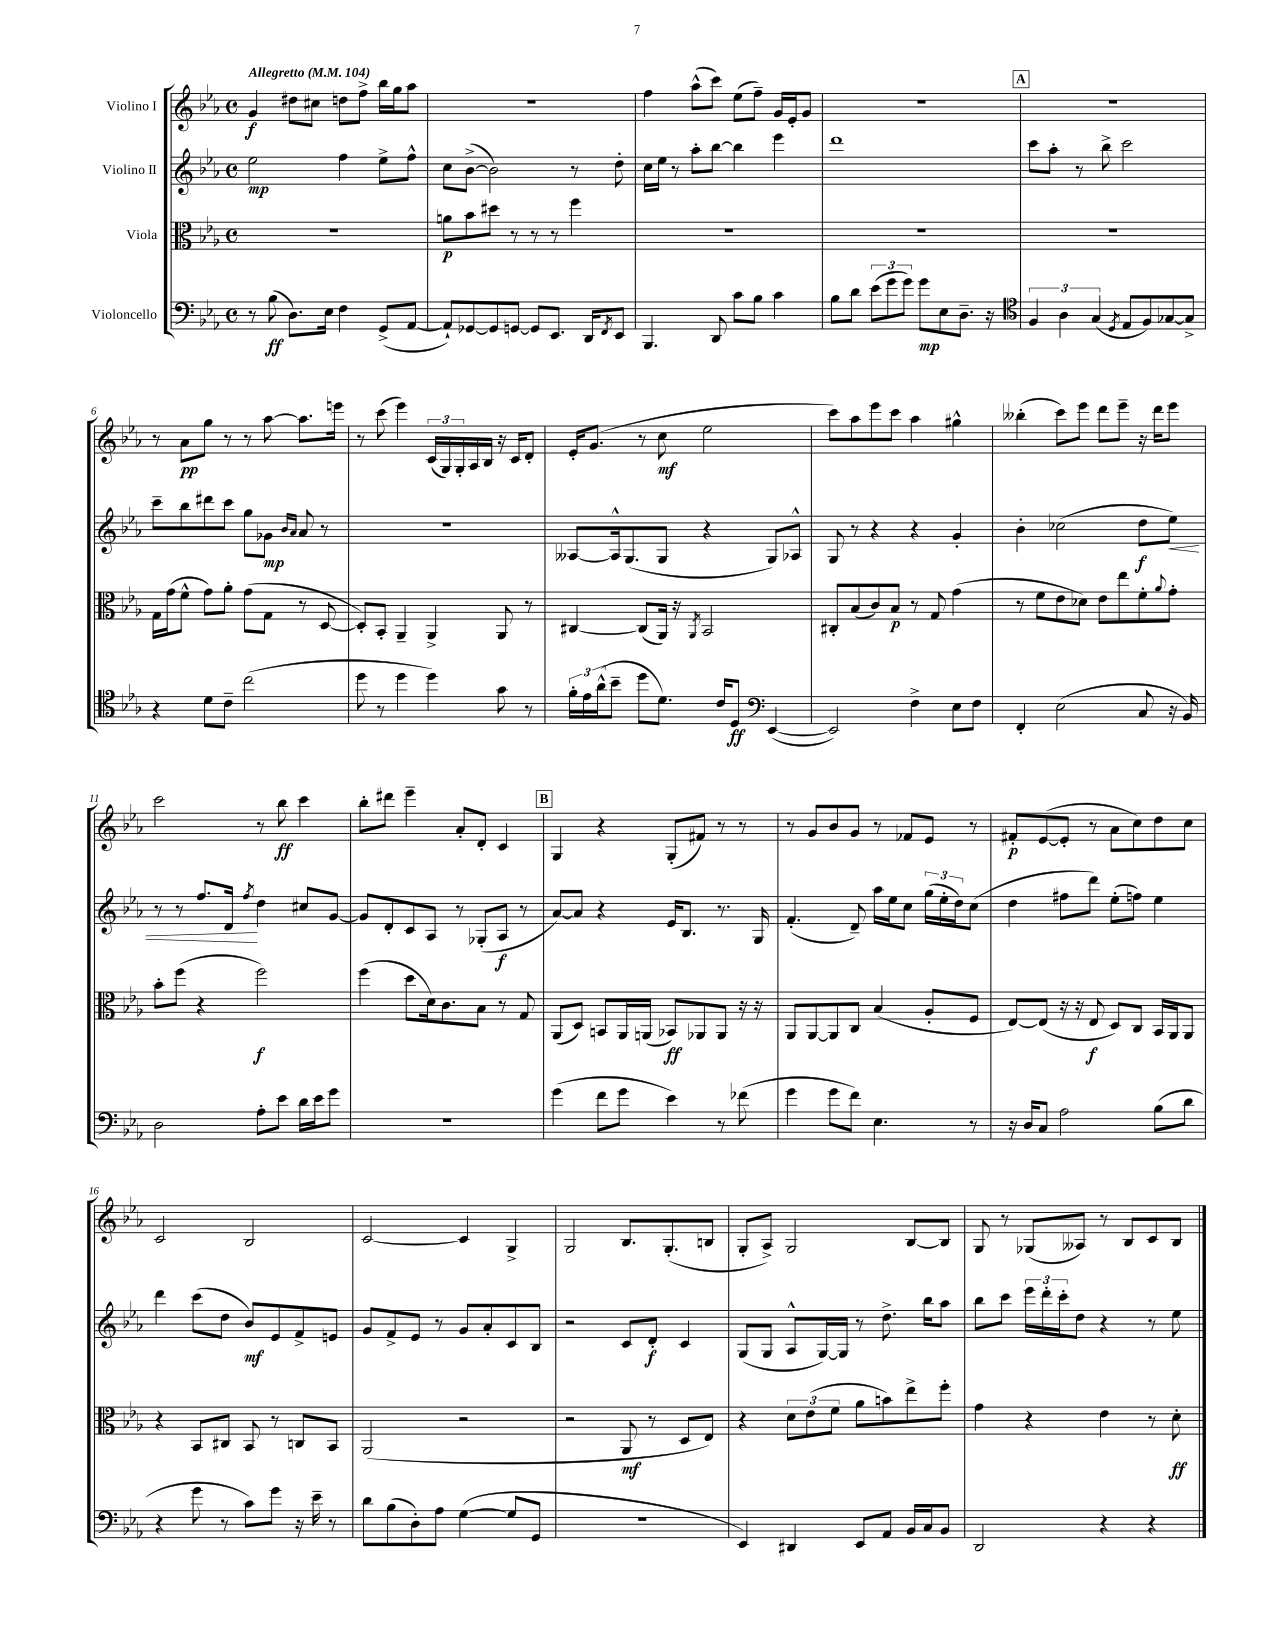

**kern	**dynam	**kern	**dynam	**kern	**dynam	**kern	**dynam
*part4	*part4	*part3	*part3	*part2	*part2	*part1	*part1
*staff4	*staff4	*staff3	*staff3	*staff2	*staff2	*staff1	*staff1
*I"Violoncello	*	*I"Viola	*	*I"Violino II	*	*I"Violino I	*
*clefF4	*	*clefC3	*	*clefG2	*	*clefG2	*
*k[b-e-a-]	*	*k[b-e-a-]	*	*k[b-e-a-]	*	*k[b-e-a-]	*
*M4/4	*	*M4/4	*	*M4/4	*	*M4/4	*
*met(c)	*	*met(c)	*	*met(c)	*	*met(c)	*
*MM104	*	*MM104	*	*MM104	*	*MM104	*
=1	=1	=1	=1	=1	=1	=1	=1
!	!	!	!	!	!	!LO:TX:a:B:t=Allegretto	!
8r	.	1r	.	2ee-\	mp	4g/	f
(8B-\	ff	.	.	.	.	.	.
8.D\L)	.	.	.	.	.	8dd#X\L	.
.	.	.	.	.	.	8cc#X\J	.
16E-\Jk	.	.	.	.	.	.	.
4F\	.	.	.	4ff\	.	8ddn\L	.
.	.	.	.	.	.	8ff^\J	.
(8GG^/L	.	.	.	8ee-^\L	.	16bb-\LL	.
.	.	.	.	.	.	16gg\J	.
[8AA-/J	.	.	.	8ff^^\J	.	8aa-\J	.
=2	=2	=2	=2	=2	=2	=2	=2
8AA-`/L])	.	8an\L	p	8cc\L	.	1r	.
[8GG-X/	.	8b-\	.	([8b-^\J	.	.	.
8GG-/]	.	8dd#X\J	.	2b-\])	.	.	.
[8GGn/J	.	8r	.	.	.	.	.
8GG/L]	.	8r	.	.	.	.	.
8.EE-/J	.	8r	.	.	.	.	.
.	.	4ff\	.	8r	.	.	.
16DD/KL	.	.	.	.	.	.	.
8qFF/	.	.	.	.	.	.	.
8EE-/J	.	.	.	8dd'\	.	.	.
=3	=3	=3	=3	=3	=3	=3	=3
4.BBB-/	.	1r	.	16cc\LL	.	4ff\	.
.	.	.	.	16ee-\JJ	.	.	.
.	.	.	.	8r	.	.	.
.	.	.	.	8aa-'\L	.	(8aa-^^\L	.
8DD/	.	.	.	[8bb-\J	.	8ccc\J)	.
8c\L	.	.	.	4bb-\]	.	(8ee-\L	.
8B-\J	.	.	.	.	.	8ff~\J)	.
4c\	.	.	.	4eee-\	.	16g/LL	.
.	.	.	.	.	.	16e-'/J	.
.	.	.	.	.	.	8g/J	.
=4	=4	=4	=4	=4	=4	=4	=4
8B-\L	.	1r	.	1ddd	.	1r	.
8d\J	.	.	.	.	.	.	.
(12e-\L	.	.	.	.	.	.	.
12g\	.	.	.	.	.	.	.
12g\J)	.	.	.	.	.	.	.
8g\L	mp	.	.	.	.	.	.
8E-\	.	.	.	.	.	.	.
8.D~\J	.	.	.	.	.	.	.
16r	.	.	.	.	.	.	.
!!LO:REH:place=s1:t=A
=5	=5	=5	=5	=5	=5	=5	=5
*clefC4	*	*	*	*	*	*	*
6F/	.	1r	.	8ccc\L	.	1r	.
.	.	.	.	8aa-'\J	.	.	.
6A-\	.	.	.	.	.	.	.
.	.	.	.	8r	.	.	.
(6G/	.	.	.	.	.	.	.
.	.	.	.	8bb-^\	.	.	.
8qD/	.	.	.	.	.	.	.
8E-/L	.	.	.	2ccc\	.	.	.
8F/)	.	.	.	.	.	.	.
[8G-X/	.	.	.	.	.	.	.
8G-^/J]	.	.	.	.	.	.	.
!!LO:LB:g=z
=6	=6	=6	=6	=6	=6	=6	=6
4r	.	16G\LL	.	8ccc~\L	.	8r	.
.	.	(16g\J	.	.	.	.	.
.	.	8f^^\J	.	8bb-\	.	8a-\L	pp
8d\L	.	8g\L)	.	8ddd#X\	.	8gg\J	.
8c~\J	.	8a-'\J	.	8ccc\J	.	8r	.
(2cc\	.	(8g\L	.	8gg\L	.	8r	.
.	.	8G\J	.	8g-X\J	mp	[8aa-\	.
.	.	.	.	16qqb-/LL	.	.	.
.	.	.	.	16qqa-/JJ	.	.	.
.	.	8r	.	8a-/	.	8.aa-\L]	.
.	.	[8D/	.	8r	.	.	.
.	.	.	.	.	.	16eeen\Jk	.
=7	=7	=7	=7	=7	=7	=7	=7
8dd\	.	8D'/L])	.	1r	.	8r	.
8r	.	8BB-'/J	.	.	.	(8ccc\	.
4dd\	.	4AA-~/	.	.	.	4eee-\)	.
4dd\)	.	4AA-^/	.	.	.	(24c/LL	.
.	.	.	.	.	.	24G/)	.
.	.	.	.	.	.	24G'/	.
.	.	.	.	.	.	16A-/	.
.	.	.	.	.	.	16B-/JJ	.
8g\	.	8AA-/	.	.	.	16r	.
.	.	.	.	.	.	16c/KL	.
8r	.	8r	.	.	.	8d'/J	.
=8	=8	=8	=8	=8	=8	=8	=8
24f'\LL	.	[4C#X/	.	[8A--X/L	.	16e-'/KL	.
24e-\	.	.	.	.	.	.	.
.	.	.	.	.	.	(8.g/J	.
(24a-^^\J	.	.	.	.	.	.	.
8b-~\J	.	.	.	16A--^^/k]	.	.	.
.	.	.	.	(8.G/	.	.	.
8dd\L	.	(8C#/L]	.	.	.	8r	.
8.d\J)	.	16AA-/Jk)	.	8G/J	.	8cc\	mf
.	.	16r	.	.	.	.	.
.	.	8qAA-/	.	.	.	.	.
.	.	2BB-/	.	4r	.	2ee-\	.
16c/KL	.	.	.	.	.	.	.
8D/J	ff	.	.	.	.	.	.
*clefF4	*	*	*	*	*	*	*
([4EE-/	.	.	.	8G/L)	.	.	.
.	.	.	.	8A-X^^/J	.	.	.
=9	=9	=9	=9	=9	=9	=9	=9
2EE-/])	.	8C#X'/L	.	8G/	.	8ccc\L)	.
.	.	(8B-/	.	8r	.	8aa-\	.
.	.	8c/)	.	4r	.	8eee-\	.
.	.	8B-/J	p	.	.	8ccc\J	.
4F^\	.	8r	.	4r	.	4aa-\	.
.	.	8G/	.	.	.	.	.
8E-\L	.	(4g\	.	4g'/	.	4gg#X^^\	.
8F\J	.	.	.	.	.	.	.
=10	=10	=10	=10	=10	=10	=10	=10
4FF'/	.	8r	.	4b-'\	.	(4bb--X'\	.
.	.	8f\L	.	.	.	.	.
(2E-\	.	8e-\	.	(2cc-X\	.	8ccc\L)	.
.	.	8d-X\J)	.	.	.	8eee-\J	.
.	.	8e-\L	.	.	.	8ddd\L	.
.	.	8ee-\	.	.	.	8eee-~\J	.
8C/	.	8f'\	.	8dd\L	f	16r	.
.	.	.	.	.	.	16ddd\KL	.
.	.	8qqa-/	.	.	.	.	.
!	!	!	!	!	!LO:HP:b	!	!
16r	.	8g'\J	.	8ee-\J)	<	8eee-\J	.
16BB-/)	.	.	.	.	.	.	.
!!LO:LB:g=z
=11	=11	=11	=11	=11	=11	=11	=11
2D\	.	8b-'\L	.	8r	.	2ccc\	.
.	.	(8ff\J	.	8r	.	.	.
.	.	4r	.	8.ff/L	.	.	.
.	.	.	.	16d/Jk	.	.	.
.	.	.	.	8qff/	.	.	.
8A-'\L	.	2ff\)	f	4dd\	[	8r	.
8e-\J	.	.	.	.	.	8bb-\	ff
16d\LL	.	.	.	8cc#X/L	.	4ccc\	.
16e-\J	.	.	.	.	.	.	.
8g\J	.	.	.	[8g/J	.	.	.
=12	=12	=12	=12	=12	=12	=12	=12
1r	.	(4ff\	.	8g/L]	.	8bb-'\L	.
.	.	.	.	8d'/	.	8ddd#X\J	.
.	.	8dd\L	.	8c/	.	4eee-~\	.
.	.	16d\k)	.	8A-/J	.	.	.
.	.	8.c\	.	.	.	.	.
.	.	.	.	8r	.	8a-'/L	.
.	.	8B-\J	.	(8G-X'/L	.	8d'/J	.
.	.	8r	.	8A-/J	f	4c/	.
.	.	8G/	.	8r	.	.	.
!!LO:REH:place=s1:t=B
=13	=13	=13	=13	=13	=13	=13	=13
(4g\	.	(8AA-/L	.	[8a-/L)	.	4G/	.
.	.	8D/J)	.	8a-/J]	.	.	.
8f\L	.	8BBn/L	.	4r	.	4r	.
8g\J	.	16AA-/L	.	.	.	.	.
.	.	(16AAn/JJ	.	.	.	.	.
4e-\)	.	8BB-X/L)	ff	16e-/KL	.	(8G'/L	.
.	.	.	.	8.B-/J	.	.	.
.	.	8AA-X/	.	.	.	8f#X/J)	.
8r	.	8AA-/J	.	8.r	.	8r	.
(8f-X\	.	16r	.	.	.	8r	.
.	.	16r	.	16G/	.	.	.
=14	=14	=14	=14	=14	=14	=14	=14
4g\	.	8AA-/L	.	(4.f'/	.	8r	.
.	.	[8AA-/	.	.	.	8g/L	.
8g\L	.	8AA-/]	.	.	.	8b-/	.
8f\J)	.	8C/J	.	8d~/)	.	8g/J	.
4.E-\	.	(4B-/	.	16aa-\LL	.	8r	.
.	.	.	.	16ee-\J	.	.	.
.	.	.	.	8cc\J	.	8f-X/L	.
.	.	8A-'/L	.	(24gg\LL	.	8e-/J	.
.	.	.	.	24ee-'\	.	.	.
.	.	.	.	24dd\J)	.	.	.
8r	.	8F/J	.	(8cc\J	.	8r	.
=15	=15	=15	=15	=15	=15	=15	=15
16r	.	[8E-/L)	.	4dd\	.	8f#X'/L	p
16D/KL	.	.	.	.	.	.	.
8C/J	.	(8E-/J]	.	.	.	([8e-/	.
2A-\	.	16r	.	8ff#X\L	.	8e-'/J]	.
.	.	16r	.	.	.	.	.
.	.	8E-/	f	8ddd\J)	.	8r	.
.	.	8D/L)	.	(8ee-'\L	.	8a-\L	.
.	.	8C/J	.	8ffn\J)	.	8cc\)	.
(8B-\L	.	16BB-/LL	.	4ee-\	.	8dd\	.
.	.	16AA-/J	.	.	.	.	.
8d\J	.	8AA-/J	.	.	.	8cc\J	.
!!LO:LB:g=z
=16	=16	=16	=16	=16	=16	=16	=16
4r	.	4r	.	4ddd\	.	2c/	.
8g\	.	8BB-/L	.	(8ccc\L	.	.	.
8r	.	8C#X/J	.	8dd\J	.	.	.
8c\L)	.	8BB-/	.	8b-/L)	mf	2B-/	.
8g\J	.	8r	.	8e-/	.	.	.
16r	.	8Cn/L	.	8f^/	.	.	.
16e-~\	.	.	.	.	.	.	.
8r	.	8BB-/J	.	8en/J	.	.	.
=17	=17	=17	=17	=17	=17	=17	=17
8d\L	.	(2AA-/	.	8g/L	.	[2c/	.
(8B-\	.	.	.	8f^/	.	.	.
8D'\)	.	.	.	8e-/J	.	.	.
8A-\J	.	.	.	8r	.	.	.
([4G\	.	2r	.	8g/L	.	4c/]	.
.	.	.	.	8a-'/	.	.	.
8G/L]	.	.	.	8c/	.	4G^/	.
8GG/J	.	.	.	8B-/J	.	.	.
=18	=18	=18	=18	=18	=18	=18	=18
1r	.	2r	.	2r	.	2G/	.
.	.	8AA-/	mf	8c/L	.	8.B-/L	.
.	.	8r	.	8d'/J	f	.	.
.	.	.	.	.	.	(8.G'/	.
.	.	8D/L	.	4c/	.	.	.
.	.	8E-/J)	.	.	.	8Bn/J	.
=19	=19	=19	=19	=19	=19	=19	=19
4EE-/)	.	4r	.	(8G/L	.	8G'/L	.
.	.	.	.	8G/J	.	8A-^/J)	.
4DD#X/	.	12d\L	.	8A-^^/L	.	2G/	.
.	.	(12e-\	.	.	.	.	.
.	.	.	.	[16G/L)	.	.	.
.	.	12f\J	.	.	.	.	.
.	.	.	.	16G/JJ]	.	.	.
8EE-/L	.	8a-\L	.	8r	.	.	.
8AA-/J	.	8bn\)	.	8.dd^\	.	.	.
16BB-/LL	.	8ee-^\	.	.	.	[8B-/L	.
16C/J	.	.	.	16bb-\KL	.	.	.
8BB-/J	.	8ff'\J	.	8aa-\J	.	8B-/J]	.
=20	=20	=20	=20	=20	=20	=20	=20
2DD/	.	4g\	.	8bb-\L	.	8G/	.
.	.	.	.	8ccc\J	.	8r	.
.	.	4r	.	24eee-\LL	.	(8G-X/L	.
.	.	.	.	24ddd'\	.	.	.
.	.	.	.	24ccc'\J	.	.	.
.	.	.	.	8dd\J	.	8A--X/J)	.
4r	.	4e-\	.	4r	.	8r	.
.	.	.	.	.	.	8B-/L	.
4r	.	8r	.	8r	.	8c/	.
.	.	8d'\	ff	8ee-\	.	8B-/J	.
==	==	==	==	==	==	==	==
*-	*-	*-	*-	*-	*-	*-	*-
